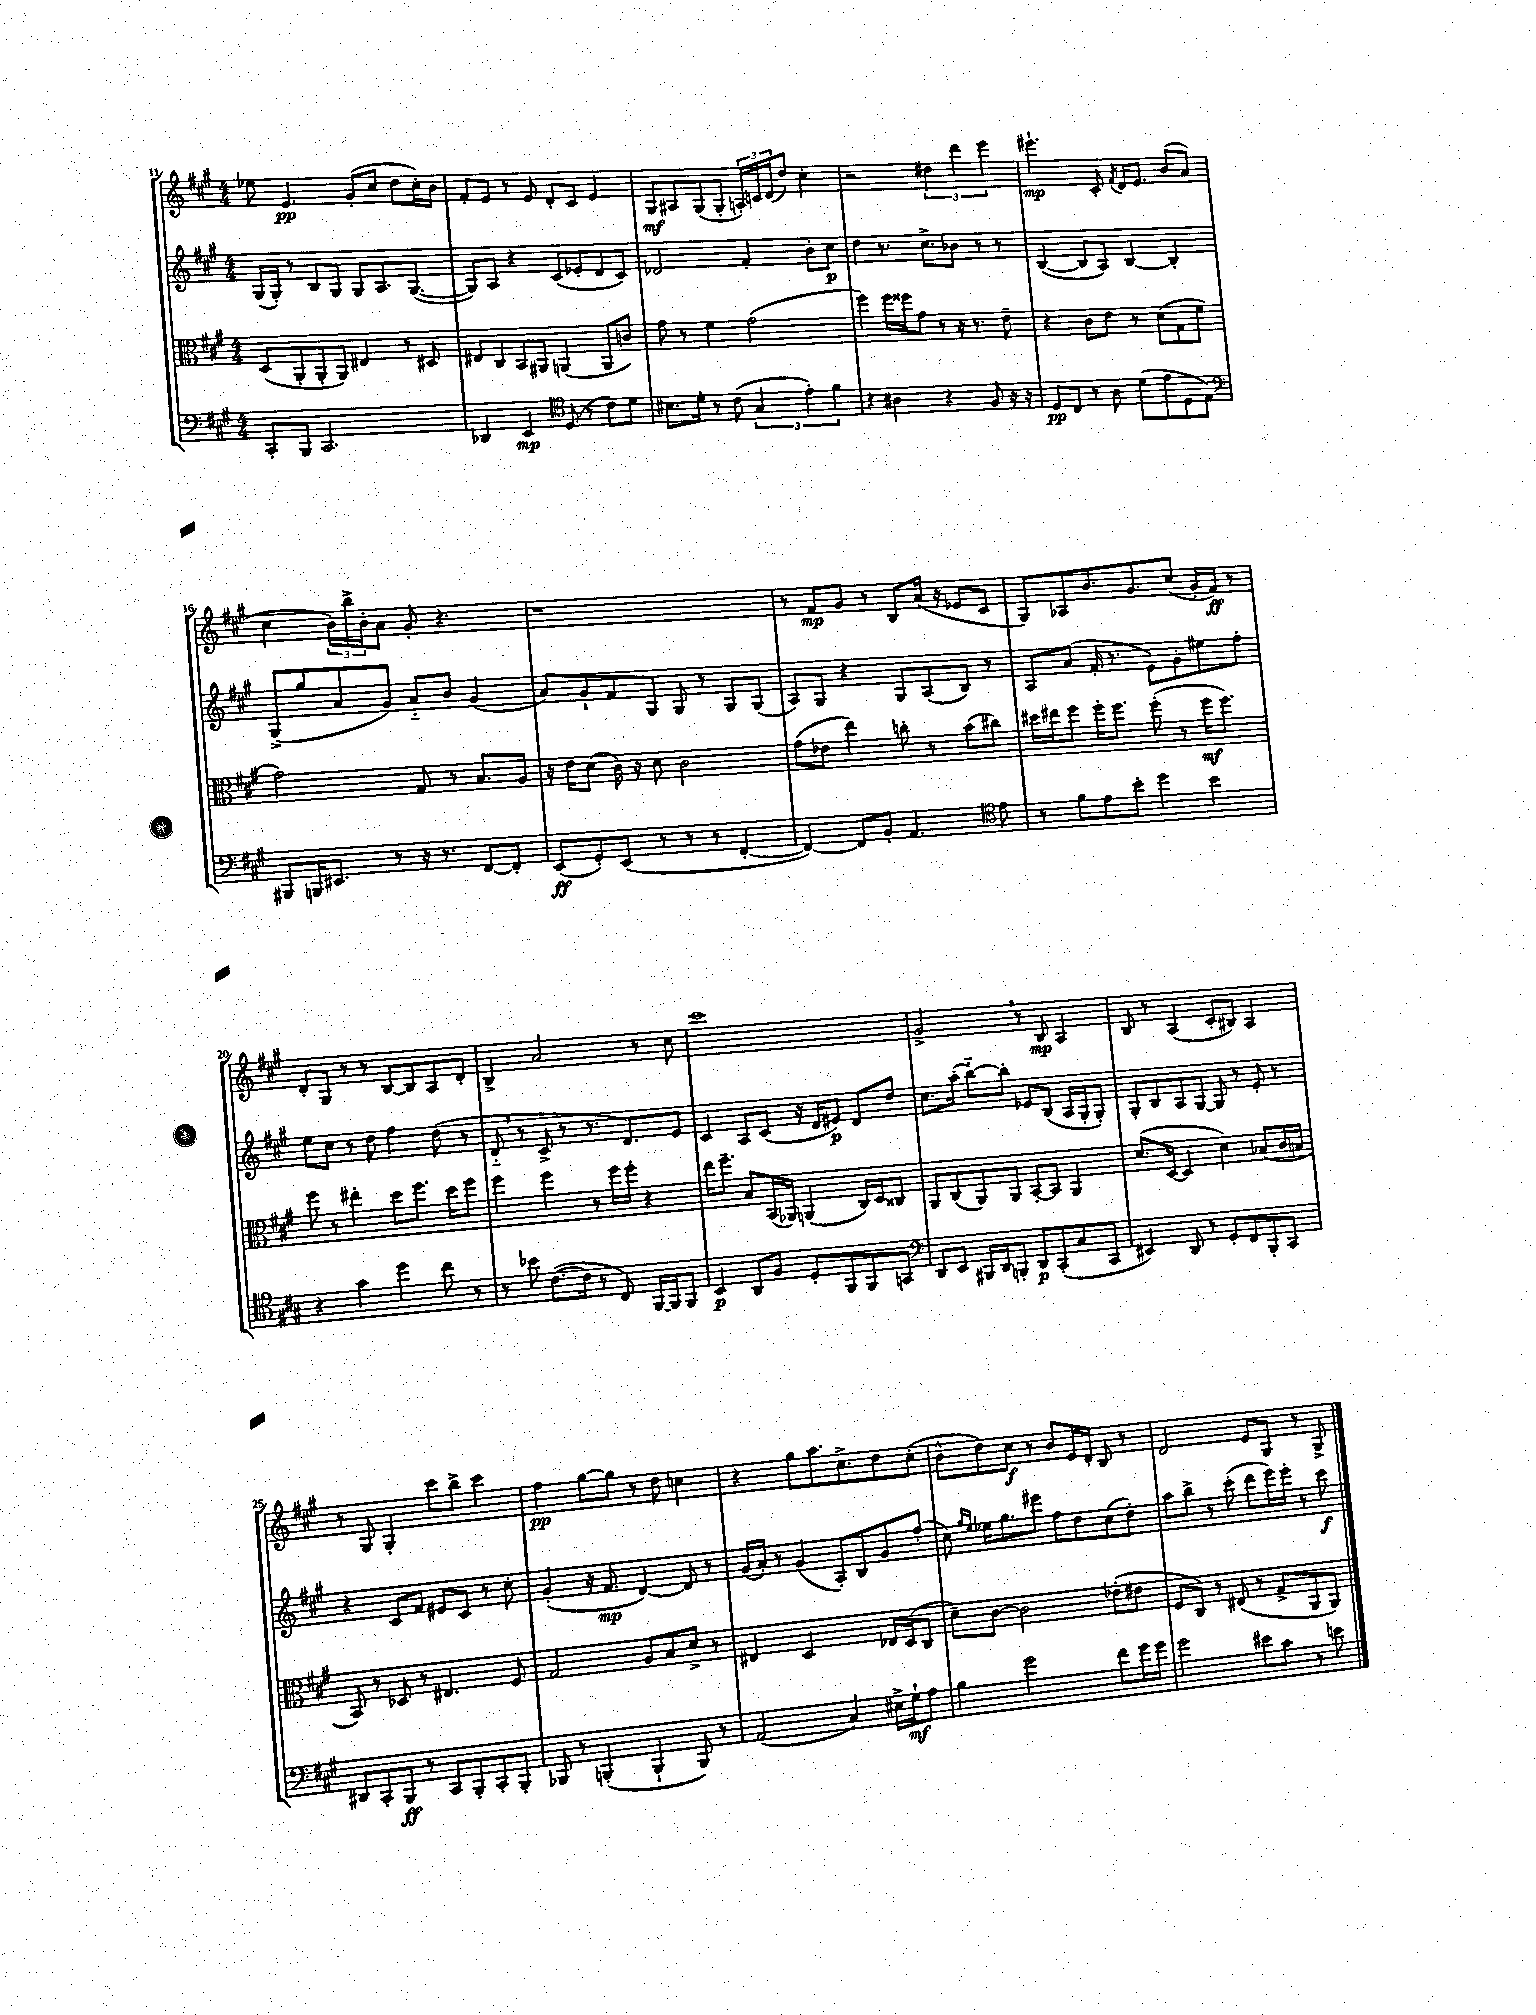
<<
\new StaffGroup <<
\new Staff = "s0" {
    \clef treble \key a \major \numericTimeSignature \time 4/4
    ees''8 e'4.\pp gis'8-.( cis''8 d''8 cis''16-.) b'16 |
    fis'8-. e'8 r8 e'8 d'8-. cis'8 e'4 |
    gis8\mf ais8 gis8( gis8-. \tuplet 3/2 { a16-.) c'16 d'16( } d''8) cis''4-. |
    r2 \tuplet 3/2 { dis''4 d'''4 e'''4 } |
    eis'''4.-!\mp cis'8-. \acciaccatura { fis'8 } d'16 e'8. b'8( a'8 |
    cis''4 \tuplet 3/2 { b'16) b''16-> b'16-. } a'8 gis'8-. r4. |
    r1 |
    r8 fis'8\mp gis'8 r8 b8 a'16( r16 ees'8 cis'8 |
    gis8) aes8 b'8. gis'8. cis''8( gis'16-. fis'16\ff) r8 |
    d'8-. gis8 r8 r8 b8~ b8 a8 d'8-. |
    b4-> a'2 r8 cis''8 |
    cis'''1 |
    gis'2-> \breathe r8 b8\mp a4 |
    b8 r8 a4( cis'8-. bis8) a4 |
    r8 gis8 gis4-. cis'''8 b''8-> cis'''4 |
    fis''4\pp gis''8~ gis''8 r8 d''8 c''4 |
    r4 gis''8 a''8. cis''8.-> d''8 cis''8-.( |
    b'8-^ d''8) cis''8\f r8 b'8 e'16 d'16-. b8 r8 |
    d'2 e'8 gis8 r8 gis8-> \bar "|." |
}
\new Staff = "s1" {
    \clef treble \key a \major \numericTimeSignature \time 4/4
    gis16( gis16-.) r8 b8 gis8 gis8 a8. gis8.~( |
    gis8) a8 r4 cis'8( ees'8-. d'8 cis'8) |
    des'2 fis'4-. b'8-. cis''8\p |
    d''4 r8. cis''8.-> bes'8 r8 r8 |
    b4~( b8 a8) b4~ b4-. |
    gis8->( gis''8 a'8 gis'8) a'8-_ b'8 gis'4( |
    a'8) gis'8-! fis'8 gis8 gis8 r8 gis8 gis8( |
    a8) gis8 r4 gis8 a8( b8) r8 |
    a8 a'8( fis'16-. r8. e'8) gis'8-. eis''8 fis''8-. |
    e''8 cis''8 r8 d''8 fis''4 d''8( r8 |
    d'8-_ \breathe r8 cis'8-> r8 r8. d'8.) e'8 |
    cis'4 a8 cis'8( r16 d'16 eis'8\p) d'8 d''8 |
    cis''8. a''16-.( b''8~-_) b''8-. ees'8 b8( a16 gis16-. gis8-.) |
    gis8-. b8 a8 gis8~ gis8 r8 e'8-. r8 |
    r4 cis'8 fis'8 eis'8 cis'8 r8 cis''8-. |
    gis'4-.( r16 fis'8.\mp d'4~) d'8 r8 |
    gis'16( a'16-.) r8 gis'4( a8-.) b8 gis'8 fis''8-.( |
    cis''8) \grace { gis''16 e''16 } ees''16 gis''8. eis'''8 fis''8 d''8 cis''8( d''8-.) |
    a''8 b''8-> r8 cis'''8-.( d'''8 e'''16) e'''16-. r8 cis'''8\f \bar "|." |
}
\new Staff = "s2" {
    \clef alto \key a \major \numericTimeSignature \time 4/4
    d8( a,8-. a,8-. a,8) eis4 r8 dis8 |
    eis8 cis8 b,8 ais,8 a,4( a,8 c'8) |
    gis'8 r8 fis'4 gis'2( |
    fis''4) fis''16 fisis''16 gis'8 r8 r16 r8. e'8-- |
    r4 cis'8 e'8 r8 d'8( gis8 fis'8 |
    gis'2) gis8 r8 b8. a16 |
    r16 e'16 d'8( cis'16) r16 d'8 cis'2 |
    gis'8( ees'8 e''4) c''8-. r8 b'8( cis''8) |
    dis''16 eis''16 fis''8 fis''16-. fis''8. fis''8-.( r8 fis''16\mf fis''8.) |
    fis''8 r8 eis''4-. d''8 fis''8. d''16 fis''8 |
    fis''4 fis''4 r8 fis''16 fis''16-. r4 |
    e''16 fis''8.-- b8 b,16( aes,16) a,4( cis16) d16 cisis8 |
    a,8 cis8( a,8) a,8 b,8~-. b,8 a,4 |
    d'8.( d16~ d4 d'4) bes8( cis'16 b16 |
    b,8) r8 des8 r8 eis4. fis8 |
    gis2 a8 b8 d'8-> r8 |
    eis4 d2 ees16 d16( cis8 |
    d'8--) cis'8~ cis'2 ees'8-.( eis'8 |
    fis8 cis8) r8 eis8( r8 gis8-> a,8 a,8) \bar "|." |
}
\new Staff = "s3" {
    \clef bass \key a \major \numericTimeSignature \time 4/4
    cis,8-. b,,8 cis,2. |
    des,4 e,4\mp \clef tenor d8( r8 cis'8) d'8 |
    bis8. d'16-. r8 cis'8( \tuplet 3/2 { gis4 e'4-.) fis'4 } |
    r4 ais4 r4 fis8 r16 r16 |
    d8\pp cis8 r8 a8 d'8( e'8 d8 e8) |
    \clef bass bis,,8 b,,16 eis,8. r8 r16 r8. fis,8~ fis,8-. |
    e,8\ff( gis,8-.) e,8( r8 r8 r8 fis,4~-. |
    fis,4~) fis,8 b,8-. a,4. \clef tenor e'8 |
    r8 fis'8 e'8 b'8-. d''4 b'4 |
    r4 gis'4 d''4 cis''8 r8 |
    r8 bes'8 cis'8.~( cis'16 r8 cis8) fis,16~ fis,16 fis,8 |
    b,4\p a,8 fis8 d8-. fis,8 fis,8 g,8 |
    \clef bass d,8 e,8 bis,,16 d,16 b,,8-. d,8\p cis,8-.( cis8 cis,8 |
    eis,4) d,8 r8 gis,8-. fis,8 b,,8-. cis,8 |
    dis,8 cis,8-. b,,8\ff r8 cis,8 b,,8-. cis,8-. b,,8-. |
    bes,,8 r8 b,,4-.( b,,4-! b,,8) r8 |
    a,2( cis4) eis16-> gis16-!\mf a8 |
    b4 gis'2 fis'8 gis'16 gis'16 |
    gis'2 eis'8 cis'8 r8 e'8 \bar "|." |
}
>>
>>
\layout { \context { \Score currentBarNumber = #11 } }
